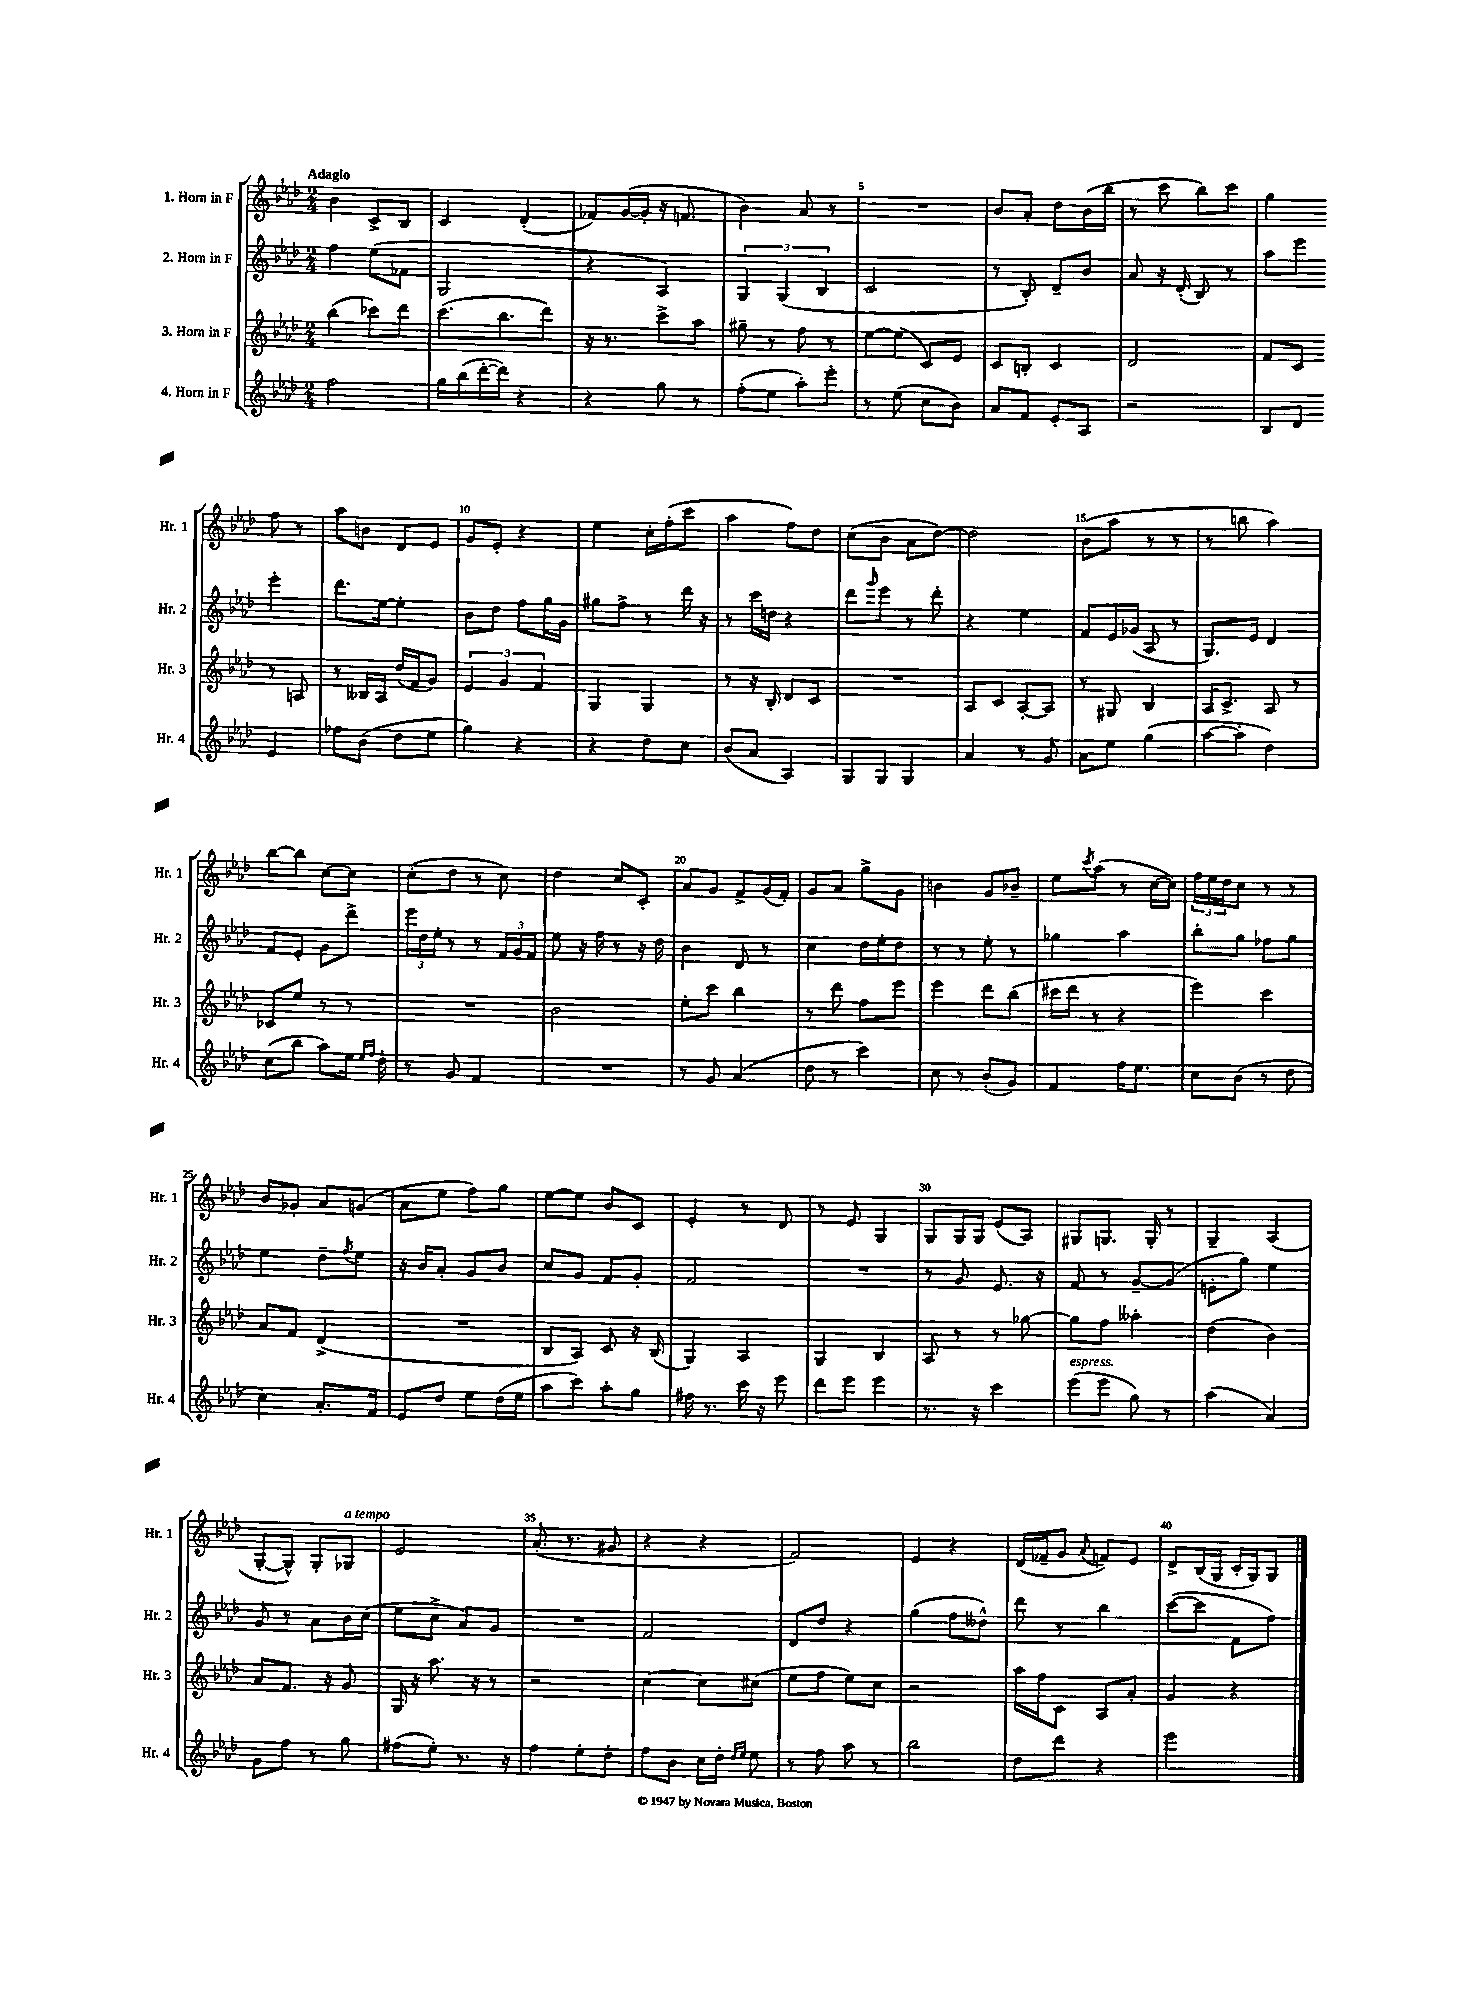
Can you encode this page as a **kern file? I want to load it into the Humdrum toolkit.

**kern	**kern	**kern	**kern
*staff4	*staff3	*staff2	*staff1
*clefG2	*clefG2	*clefG2	*clefG2
*k[b-e-a-d-]	*k[b-e-a-d-]	*k[b-e-a-d-]	*k[b-e-a-d-]
*M2/4	*M2/4	*M2/4	*M2/4
2ff\	(4bb-\	4ff\	4b-\
.	8ccc-\L)	(8ee-\L	8c^/L
.	8ddd-\J	8f-\J	8B-/J
=	=	=	=
16gg\LL	(8.ccc\L	2G/	4c/
(16bb-\	.	.	.
[16ddd-'\	.	.	.
16ddd-\]JJ)	8.bb-\	.	.
4r	.	.	(4d-'/
.	8ddd-\J)	.	.
=	=	=	=
4r	16r	4r	8f-/L)
.	8.r	.	.
.	.	.	([16g/L
.	.	.	16g'/]JJ
8gg\	8ccc^\L	4A-/)	16r
.	.	.	8.f/
8r	8aa-\J	.	.
=	=	=	=
(8ff'\L	8gg#~\	6G/	4b-\)
8ee-\J	8r	.	.
.	.	(6G/	.
8aa-'\L)	8ff\	.	8a-/
.	.	6B-/	.
8eee-'\J	8r	.	8r
=	=	=	=
8r	[8ee-\L	2c/	2r
(8ee-\	(8ee-\]J	.	.
8cc\L	8c/L)	.	.
8b-\J)	8e-/J	.	.
=	=	=	=
8a-/L	8c/L	8r	8b-/L
8f/J	8B'/J	8B-'/)	8a-'/J
8e-'/L	4c/	8d-~/L	8dd-\L
8A-/J	.	8b-/J	(16b-\L
.	.	.	16bb-\JJ
=	=	=	=
2r	2d-/	8a-/	8r
.	.	16r	8ccc\
.	.	(16d-'/	.
.	.	8B-/)	8bb-\L)
.	.	8r	8ccc\J
=	=	=	=
8B-/L	8f/L	8aa-\L	4gg\
8d-/J	8c/J	8eee-\J	.
4e-/	8r	4eee-'\	8ff\
.	8A/	.	8r
=	=	=	=
8ff-\L	8r	8.ddd-\L	8aa-\L
(8b-\J	16B--/LL	.	8b\J
.	16A-/JJ	[16ee-\Jk	.
8dd-\L	(16dd-/LL	4ee-'\]	8d-/L
.	16f/J	.	.
8ee-\J	8g/J)	.	8e-/J
=	=	=	=
4gg\)	6e-/	8b-\L	8g/L
.	.	8dd-\J	8e-'/J
.	6g/	.	.
4r	.	8ff\L	4r
.	6f/	.	.
.	.	16gg\L	.
.	.	16g\JJ	.
=	=	=	=
4r	4G/	8gg#\L	4ee-\
.	.	8ff^\J	.
8dd-\L	4G/	8r	16cc'\LL
.	.	.	(16ff'\J
8cc\J	.	16ddd-\	8ccc\J
.	.	16r	.
=	=	=	=
(8b-/L	8r	8r	4aa-\
8a-/J	16r	16ccc\LL	.
.	16B-'/	16dd\JJ	.
4A-/)	8d-/L	4r	8ff\L)
.	8c/J	.	8dd-\J
=	=	=	=
8G/L	2r	8ddd-\L	(8cc\L
.	.	16qqggg/	.
8G/J	.	8eee-\J	8b-\J
4G/	.	8r	8a-\L
.	.	8ddd-'\	[8dd-\J)
=	=	=	=
4a-/	8A-/L	4r	2dd-\]
.	8c/J	.	.
8r	[8A-'/L	4ee-\	.
8g/	8A-/]J	.	.
=	=	=	=
8a-\L	8r	8f/L	(8b-\L
8ee-\J	8G#/	16e-/L	8aa-\J
.	.	(16g-/JJ	.
(4gg\	4B-/	8A-/	8r
.	.	8r	8r
=	=	=	=
[8aa-\L	16A-/LK	8.G/L)	8r
.	8.c^/J	.	.
8aa-'\]J	.	.	8bb\
.	.	16e-/Jk	.
4dd-\)	8A-/	4d-/	4aa-\)
.	8r	.	.
=	=	=	=
(8cc\L	8c-/L	8f/L	[8bb-\L
8bb-\J	8ee-/J	8e-'/J	8bb-\]J
8aa-\L)	8r	8g\L	[8cc\L
16ee-\Jk	8r	8ddd-^\J	8cc\]J
16qqee-/LL	.	.	.
16qqff/JJ	.	.	.
16dd-'\	.	.	.
=	=	=	=
8r	2r	24eee-\LL	(8cc'\L
.	.	24dd-\	.
.	.	24ee-'\JJ	.
8g/	.	8r	8dd-\J
4f/	.	8r	8r
.	.	24f/LL	8cc\)
.	.	24g/	.
.	.	24f/JJ	.
=	=	=	=
2r	2b-\	8ee-\	4dd-\
.	.	16r	.
.	.	16ff\	.
.	.	8r	8cc/L
.	.	16r	8c'/J
.	.	16dd-\	.
=	=	=	=
8r	8ee-'\L	4b-\	8a-/L
8g/	8ccc\J	.	8g/J
(4a-/	4bb-\	8d-/	8f^/L
.	.	8r	(16g/L
.	.	.	16f'/JJ)
=	=	=	=
8dd-\	8r	4cc\	8g/L
8r	8ddd-\	.	8a-/J
4ccc\)	8ff\L	16dd-\LL	8gg^\L
.	.	16ee-'\J	.
.	8eee-\J	8dd-\J	8g\J
=	=	=	=
8cc\	4eee-\	8r	4b\
8r	.	8r	.
(8b-'/L	8ddd-\L	8ee-'\	8g/L
8g/J)	(8bb-\J	8r	8b-~/J
=	=	=	=
4f/	16ccc#\LL	4gg-\	8ee-\L
.	16ddd-\JJ	.	.
.	.	.	8qccc/
.	8r	.	(8aa-\J
16ff\LK	4r	4aa-\	8r
8.ee-\J	.	.	.
.	.	.	[16cc\LL
.	.	.	16cc\]JJ)
=	=	=	=
8cc\L	4eee-\)	8bb-'\L	24ff\LL
.	.	.	24ee-\
.	.	.	24dd-\J
(8b-\J	.	8gg\J	8cc\J
8r	4ccc\	8ff-\L	8r
8dd-\	.	8gg\J	8r
=	=	=	=
4cc\)	8a-/L	4ee-\	8b-/L
.	8f/J	.	8g-'/J
8.a-'/L	(4d-^/	8dd-~\L	8a-/L
.	.	8qff/	.
.	.	8ee-\J	(8g/J
16f/Jk	.	.	.
=	=	=	=
8e-/L	2r	16r	8a-\L
.	.	16b-/LK	.
8dd-/J	.	8a-'/J	8ee-\J
8ee-\L	.	8g/L	8ff\L)
(16dd-\L	.	8b-/J	8gg\J
16ee-\JJ	.	.	.
=	=	=	=
8aa-\L	8B-/L	8cc/L	[8ee-\L
8ccc\J)	8A-/J)	8g/J	8ee-\]J
8aa-'\L	8c/	8f/L	8b-/L
8gg\J	16r	8g'/J	8c/J
.	(16B-/	.	.
=	=	=	=
16ff#\	4G/)	2f/	4e-'/
8.r	.	.	.
16ccc\	4A-/	.	8r
16r	.	.	.
8eee-\	.	.	8d-/
=	=	=	=
8ddd-\L	4G/	2r	8r
8eee-\J	.	.	8e-/
4eee-\	4B-/	.	4G/
=	=	=	=
8.r	8A-/	8r	8G/L
.	8r	8g/	16G/L
16r	.	.	16G/JJ
4ccc\	8r	8.e-/	(8e-/L
.	[8gg-\	.	8A-/J)
.	.	16r	.
=	=	=	=
(8eee-\L	8gg-\]L	8f/	8G#/L
8eee-\J	8ff\J	8r	8.G/J
8gg\)	4aa--'\	[8g~/L	.
.	.	.	16G'/
8r	.	(8g/]J	8r
=	=	=	=
(4aa-\	(4dd-\	8e'\L	4G~/
.	.	8gg\J)	.
4a-/)	4b-\)	4ee-\	(4A-/
=	=	=	=
8g\L	8a-/L	8g/	[8G'/L
8ff\J	8.f/J	8r	8G^^/]J)
8r	.	8a-\L	8G'/L
.	16r	.	.
8gg\	8g/	16b-\L	8G-/J
.	.	(16cc\JJ	.
=	=	=	=
(8ff#\L	16G/	8ee-\L	2e-/
.	16r	.	.
8ee-'\J)	8.aa-\	8cc^\J	.
8.r	.	8a-/L)	.
.	16r	.	.
.	8r	8g/J	.
16r	.	.	.
=	=	=	=
4ff\	2r	2r	(8.a-'/
.	.	.	8.r
8ee-'\L	.	.	.
8dd-'\J	.	.	8g#/
=	=	=	=
8ff\L	[4cc\	2f/	4r
8b-\J	.	.	.
16cc\LL	8cc\]L	.	4r
16dd-'\JJ	.	.	.
16qqdd-/LL	.	.	.
16qqee-/JJ	.	.	.
8ee-\	(8cc#\J	.	.
=	=	=	=
8r	8ee-\L	8d-/L	2f/)
8ff\	8ff\J	8dd-/J	.
8aa-\	8ee-\L)	4r	.
8r	8cc\J	.	.
=	=	=	=
2bb-\	2r	(4gg\	4e-/
.	.	8ff\L	4r
.	.	8dd--^^\J)	.
=	=	=	=
8dd-\L	16aa-\LL	8ddd-\	(16d-/LL
.	16ff\J	.	16f-~/J
8ddd-\J	8c\J	8r	8g/J
.	.	.	8qqa-/
4r	8A-/L	4bb-\	8f/L)
.	8a-'/J	.	8e-/J
=	=	=	=
2eee-\	4g/	([8ccc\L	8d-^/L
.	.	8ccc\]J	(16B-/L
.	.	.	16G/JJ
.	4r	8f\L	16c'/LL
.	.	.	16G/J)
.	.	8ff\J)	8G/J
==	==	==	==
*-	*-	*-	*-
